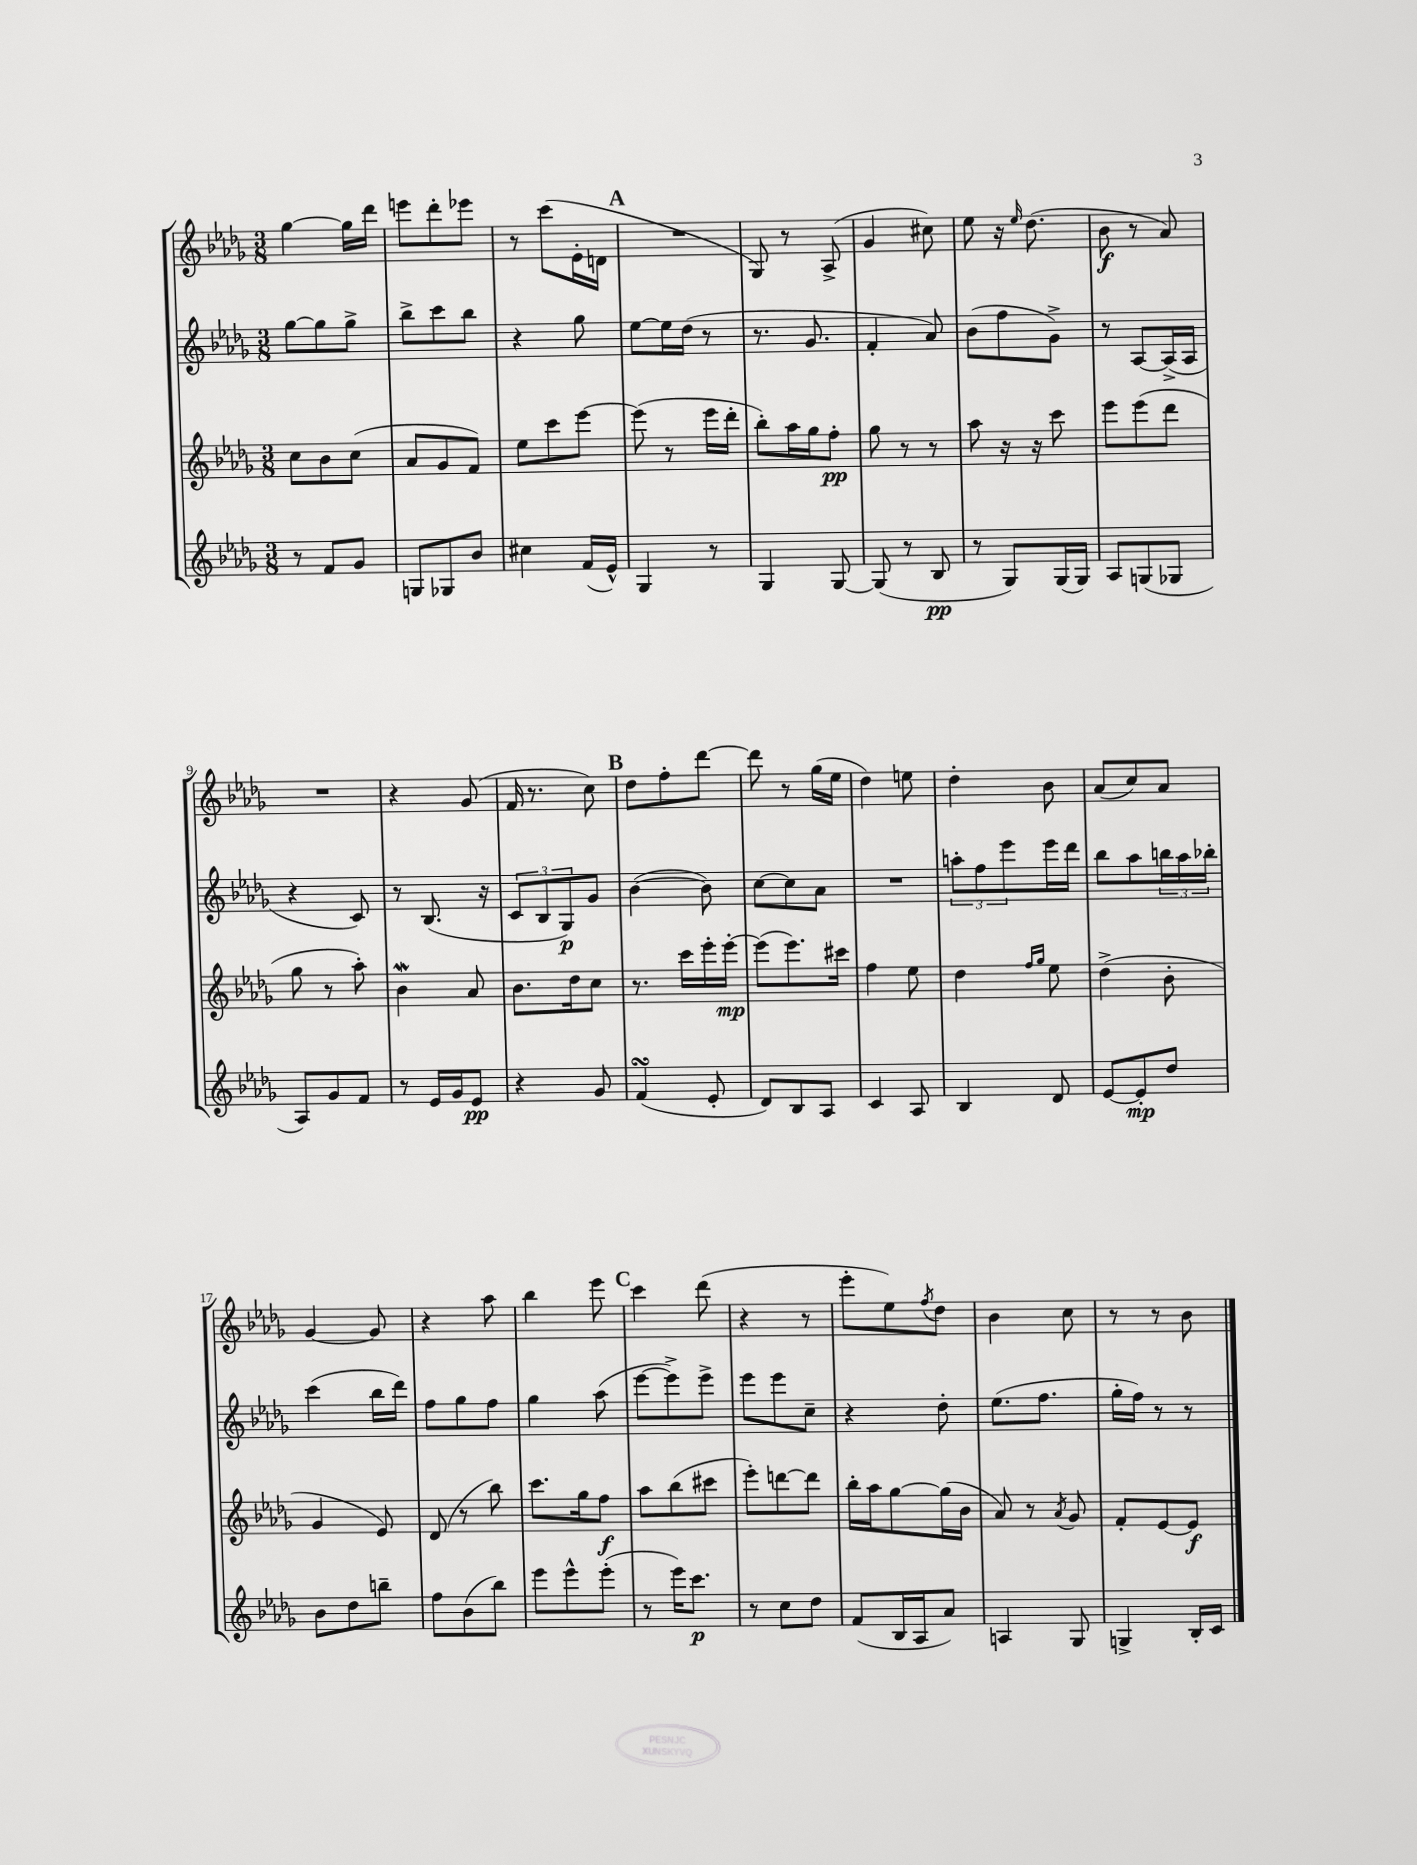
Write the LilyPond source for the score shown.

<<
\new StaffGroup <<
\new Staff = "s0" {
    \clef treble \key des \major \numericTimeSignature \time 3/8
    ges''4~ ges''16 des'''16 |
    e'''8 des'''8-. ees'''8 |
    r8 c'''8( ees'16-. d'16 |
    \mark \markup { \bold "A" } R4. |
    ges8) r8 aes8->( |
    ges'4 cis''8) |
    ees''8 r16 \grace { ees''16 } des''8.( |
    bes'8\f r8 aes'8) |
    R4. |
    r4 ges'8( |
    f'16 r8. c''8) |
    \mark \markup { \bold "B" } des''8 f''8-. des'''8~ |
    des'''8 r8 ges''16( ees''16 |
    des''4) e''8 |
    des''4-. bes'8 |
    aes'8( c''8) aes'8 |
    ges'4~ ges'8 |
    r4 aes''8 |
    bes''4 ees'''8 |
    \mark \markup { \bold "C" } c'''4 des'''8( |
    r4 r8 |
    ees'''8-. ees''8) \acciaccatura { f''8 } des''8 |
    bes'4 c''8 |
    r8 r8 bes'8 \bar "|." |
}
\new Staff = "s1" {
    \clef treble \key des \major \numericTimeSignature \time 3/8
    ges''8~ ges''8 ges''8-> |
    bes''8-> c'''8 bes''8 |
    r4 ges''8 |
    \mark \markup { \bold "A" } ees''8~ ees''16 des''16( r8 |
    r8. ges'8. |
    f'4-. aes'8) |
    bes'8( f''8 ges'8->) |
    r8 aes8~ aes16->( aes16 |
    r4 c'8) |
    r8 bes8.( r16 |
    \tuplet 3/2 { c'8 bes8 ges8\p) } ges'8 |
    \mark \markup { \bold "B" } bes'4~( bes'8) |
    c''8~ c''8 aes'8 |
    R4. |
    \tuplet 3/2 { a''8-. f''8 ees'''8 } ees'''16 des'''16 |
    bes''8 aes''8 \tuplet 3/2 { b''16 aes''16 bes''16-. } |
    c'''4( bes''16 des'''16) |
    f''8 ges''8 f''8 |
    ges''4 aes''8( |
    \mark \markup { \bold "C" } ees'''8~ ees'''8->) ees'''8-> |
    ees'''8 ees'''8 c''8-- |
    r4 des''8-. |
    ees''8.( f''8. |
    ges''16-. f''16) r8 r8 \bar "|." |
}
\new Staff = "s2" {
    \clef treble \key des \major \numericTimeSignature \time 3/8
    c''8 bes'8 c''8( |
    aes'8 ges'8 f'8) |
    ees''8 c'''8 ees'''8~ |
    \mark \markup { \bold "A" } ees'''8( r8 ees'''16 des'''16-. |
    bes''8-.) aes''16 ges''16 f''8-.\pp |
    ges''8 r8 r8 |
    aes''8 r16 r16 c'''8 |
    ees'''8 ees'''8( des'''8 |
    ges''8 r8 aes''8-.) |
    bes'4\mordent aes'8 |
    bes'8. des''16 c''8 |
    \mark \markup { \bold "B" } r8. c'''16 ees'''16-. ees'''16~-.\mp |
    ees'''8( ees'''8.) cis'''16 |
    f''4 ees''8 |
    des''4 \grace { f''16 ges''16 } ees''8 |
    des''4->( bes'8-. |
    ges'4 ees'8) |
    des'8( r8 bes''8) |
    c'''8. ges''16 f''8\f |
    \mark \markup { \bold "C" } aes''8 bes''8( cis'''8 |
    ees'''8-.) d'''8~ d'''8 |
    bes''16-. aes''16 ges''8~ ges''16( bes'16 |
    aes'8) r8 \acciaccatura { aes'8 } ges'8 |
    f'8-. ees'8~ ees'8\f \bar "|." |
}
\new Staff = "s3" {
    \clef treble \key des \major \numericTimeSignature \time 3/8
    r8 f'8 ges'8 |
    g8 ges8 bes'8 |
    cis''4 f'16( ees'16-^) |
    \mark \markup { \bold "A" } ges4 r8 |
    ges4 ges8~ |
    ges8( r8 bes8\pp |
    r8 ges8) ges16( ges16) |
    aes8 g8( ges8 |
    aes8) ges'8 f'8 |
    r8 ees'16 ges'16 ees'8\pp |
    r4 ges'8 |
    \mark \markup { \bold "B" } f'4\turn( ees'8-. |
    des'8) bes8 aes8 |
    c'4 aes8 |
    bes4 des'8 |
    ees'8~ ees'8-.\mp des''8 |
    bes'8 des''8 b''8-- |
    f''8 bes'8( bes''8) |
    ees'''8 ees'''8-^ ees'''8-.( |
    \mark \markup { \bold "C" } r8 ees'''16) c'''8.\p |
    r8 c''8 des''8 |
    f'8( bes16 aes16 aes'8) |
    a4 ges8 |
    g4-> bes16-. c'16 \bar "|." |
}
>>
>>
